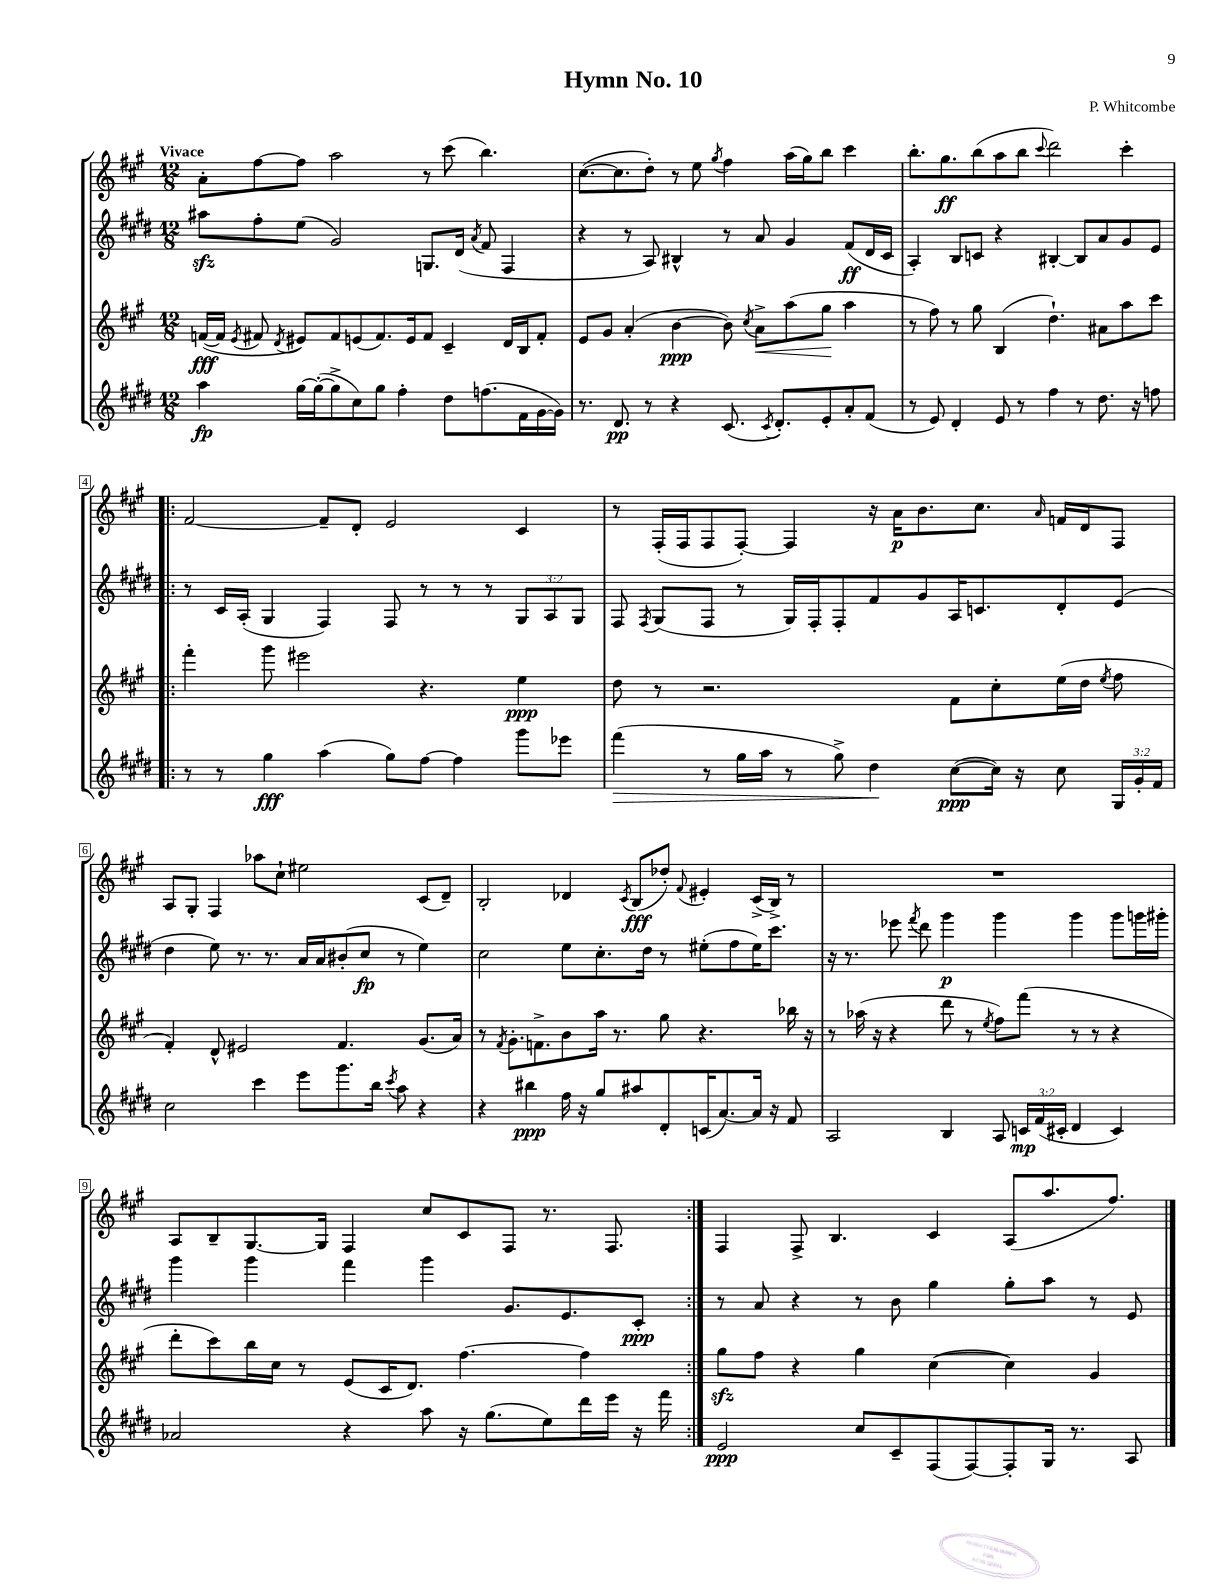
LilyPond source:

\header { title = "Hymn No. 10" composer = "P. Whitcombe" }
<<
\new StaffGroup <<
\new Staff = "s0" {
    \clef treble \key a \major \numericTimeSignature \time 12/8 \tempo "Vivace"
    \autoBeamOff a'8[-. fis''8~ fis''8] a''2 r8 cis'''8( b''4.) |
    cis''8.[~( cis''8. d''8]-.) r8 e''8 \acciaccatura { gis''8 } fis''4 a''16[( gis''16) b''8] cis'''4 |
    b''8.[-. gis''8.\ff b''8( a''8 b''8] \appoggiatura { cis'''8 } d'''2) cis'''4-. |
    \repeat volta 2 { fis'2~ fis'8[-- d'8]-. e'2 cis'4 |
    r8 fis16[-.( fis16 fis8 fis8]~-.) fis4 r16 a'16[\p b'8. cis''8.] \grace { a'16 } f'16[ d'16 fis8] |
    a8[ gis8]-. fis4 aes''8[ cis''8]-! eis''2 cis'8[( d'8]--) |
    b2-. des'4 \acciaccatura { cis'8 } b8[\fff( des''8]-.) \appoggiatura { fis'8 } eis'4-. cis'16[->( b16]->) r8 |
    R1. |
    a8[ b8-- gis8.~ gis16] fis4 cis''8[ cis'8 fis8] r8. fis8. | }
    fis4 fis8-> b4. cis'4 a8[( a''8. fis''8.]) \bar "|." |
}
\new Staff = "s1" {
    \clef treble \key e \major \numericTimeSignature \time 12/8 \override Staff.TupletNumber.text = #tuplet-number::calc-fraction-text
    \autoBeamOff ais''8[\sfz fis''8-. e''8]( gis'2) g8.[ dis'16]( \acciaccatura { a'8 } fis'8 fis4 |
    r4 r8 a8) bis4-^ r8 a'8 gis'4 fis'8[\ff( dis'16 cis'16] |
    a4-.) b8[ c'8] r4 bis4~-. bis8[ a'8 gis'8 e'8] |
    \repeat volta 2 { r8 cis'16[ a16]-.( gis4 fis4) fis8 r8 r8 r8 \tuplet 3/2 { gis8[ a8 gis8] } |
    fis8 \acciaccatura { fis8 } gis8[( fis8] r8 gis16[) fis16-. fis8-. fis'8 gis'8 a16 c'8. dis'8-. e'8]( |
    dis''4 e''8) r8. r8. a'16[ a'16 bis'8-.( cis''8]\fp r8 e''4) |
    cis''2 e''8[ cis''8.-. dis''16] r8 eis''8[-.( fis''8 eis''16) cis'''8.] |
    r16 r8. ees'''8 \acciaccatura { fis'''8 } dis'''8 gis'''4\p gis'''4 gis'''4 gis'''8[ g'''16 gis'''16]-. |
    gis'''4 gis'''4 fis'''4 gis'''4 gis'8.[ e'8. cis'8]-.\ppp | }
    r8 a'8 r4 r8 b'8 gis''4 gis''8[-. a''8] r8 e'8 \bar "|." |
}
\new Staff = "s2" {
    \clef treble \key a \major \numericTimeSignature \time 12/8
    \autoBeamOff f'16[~\fff( f'16] \acciaccatura { e'8 } fis'8 \acciaccatura { d'8 } eis'8[) fis'8 e'8( fis'8.) e'16 fis'8] cis'4-- d'16[ b16 fis'8]-. |
    e'8[ gis'8] a'4-.( b'4~\ppp b'8) \acciaccatura { cis''8 } a'8[->\< a''8( gis''8]\! a''4 |
    r8 fis''8) r8 gis''8 b4( d''4.-!) ais'8[ a''8 cis'''8] |
    \repeat volta 2 { fis'''4-. gis'''8 eis'''2 r4. e''4\ppp |
    d''8 r8 r2. fis'8[ cis''8-. e''16( d''16] \acciaccatura { e''8 } fis''8 |
    fis'4-.) d'8-^ eis'2 fis'4. gis'8.[( a'16]) |
    r8 \acciaccatura { fis'8 } gis'8.[-. f'8.-> b'8 a''16] r8. gis''8 r4. bes''16 r16 |
    r8 aes''16( r16 r4 d'''8 r8 \acciaccatura { e''8 } fis''8[) fis'''8]( r8 r8 r4 |
    d'''8[-. cis'''8) b''16 cis''16] r8 e'8[( cis'16 d'8.]) fis''4.~ fis''4 | }
    gis''8[\sfz fis''8] r4 gis''4 cis''4~( cis''4) gis'4 \bar "|." |
}
\new Staff = "s3" {
    \clef treble \key e \major \numericTimeSignature \time 12/8 \override Staff.TupletNumber.text = #tuplet-number::calc-fraction-text
    \autoBeamOff a''4\fp gis''16[~ gis''16~-.( gis''8-> cis''8) gis''8] fis''4-. dis''8[ f''8.( fis'16 gis'16~ gis'16]) |
    r8. dis'8.\pp r8 r4 cis'8.( \acciaccatura { cis'8 } dis'8.[-.) e'8-. a'8-. fis'8]( |
    r8 e'8) dis'4-. e'8 r8 fis''4 r8 dis''8. r16 f''8 |
    \repeat volta 2 { r8 r8 gis''4\fff a''4( gis''8[) fis''8]~ fis''4 gis'''8[ ees'''8] |
    fis'''4\>( r8 gis''16[ a''16] r8 gis''8->) dis''4\! cis''8[~\ppp( cis''16]) r16 cis''8 \tuplet 3/2 { gis16[ gis'16-. fis'16] } |
    cis''2 cis'''4 e'''8[ gis'''8. b''16] \acciaccatura { cis'''8 } a''8 r4 |
    r4 bis''4\ppp fis''16 r16 gis''8[ ais''8 dis'8-. c'16( a'8.~) a'16] r16 fis'8 |
    a2 b4 a8 \tuplet 3/2 { c'16[\mp fis'16( cis'16]-. } dis'4 cis'4) |
    aes'2 r4 a''8 r16 gis''8.[( e''8) dis'''16 e'''16] r16 fis'''16 | }
    e'2\ppp cis''8[ cis'8-- fis8( fis8~) fis8-. gis16] r8. a8 \bar "|." |
}
>>
>>
\layout { \context { \Score \override BarNumber.stencil = #(make-stencil-boxer 0.1 0.3 ly:text-interface::print) } }
